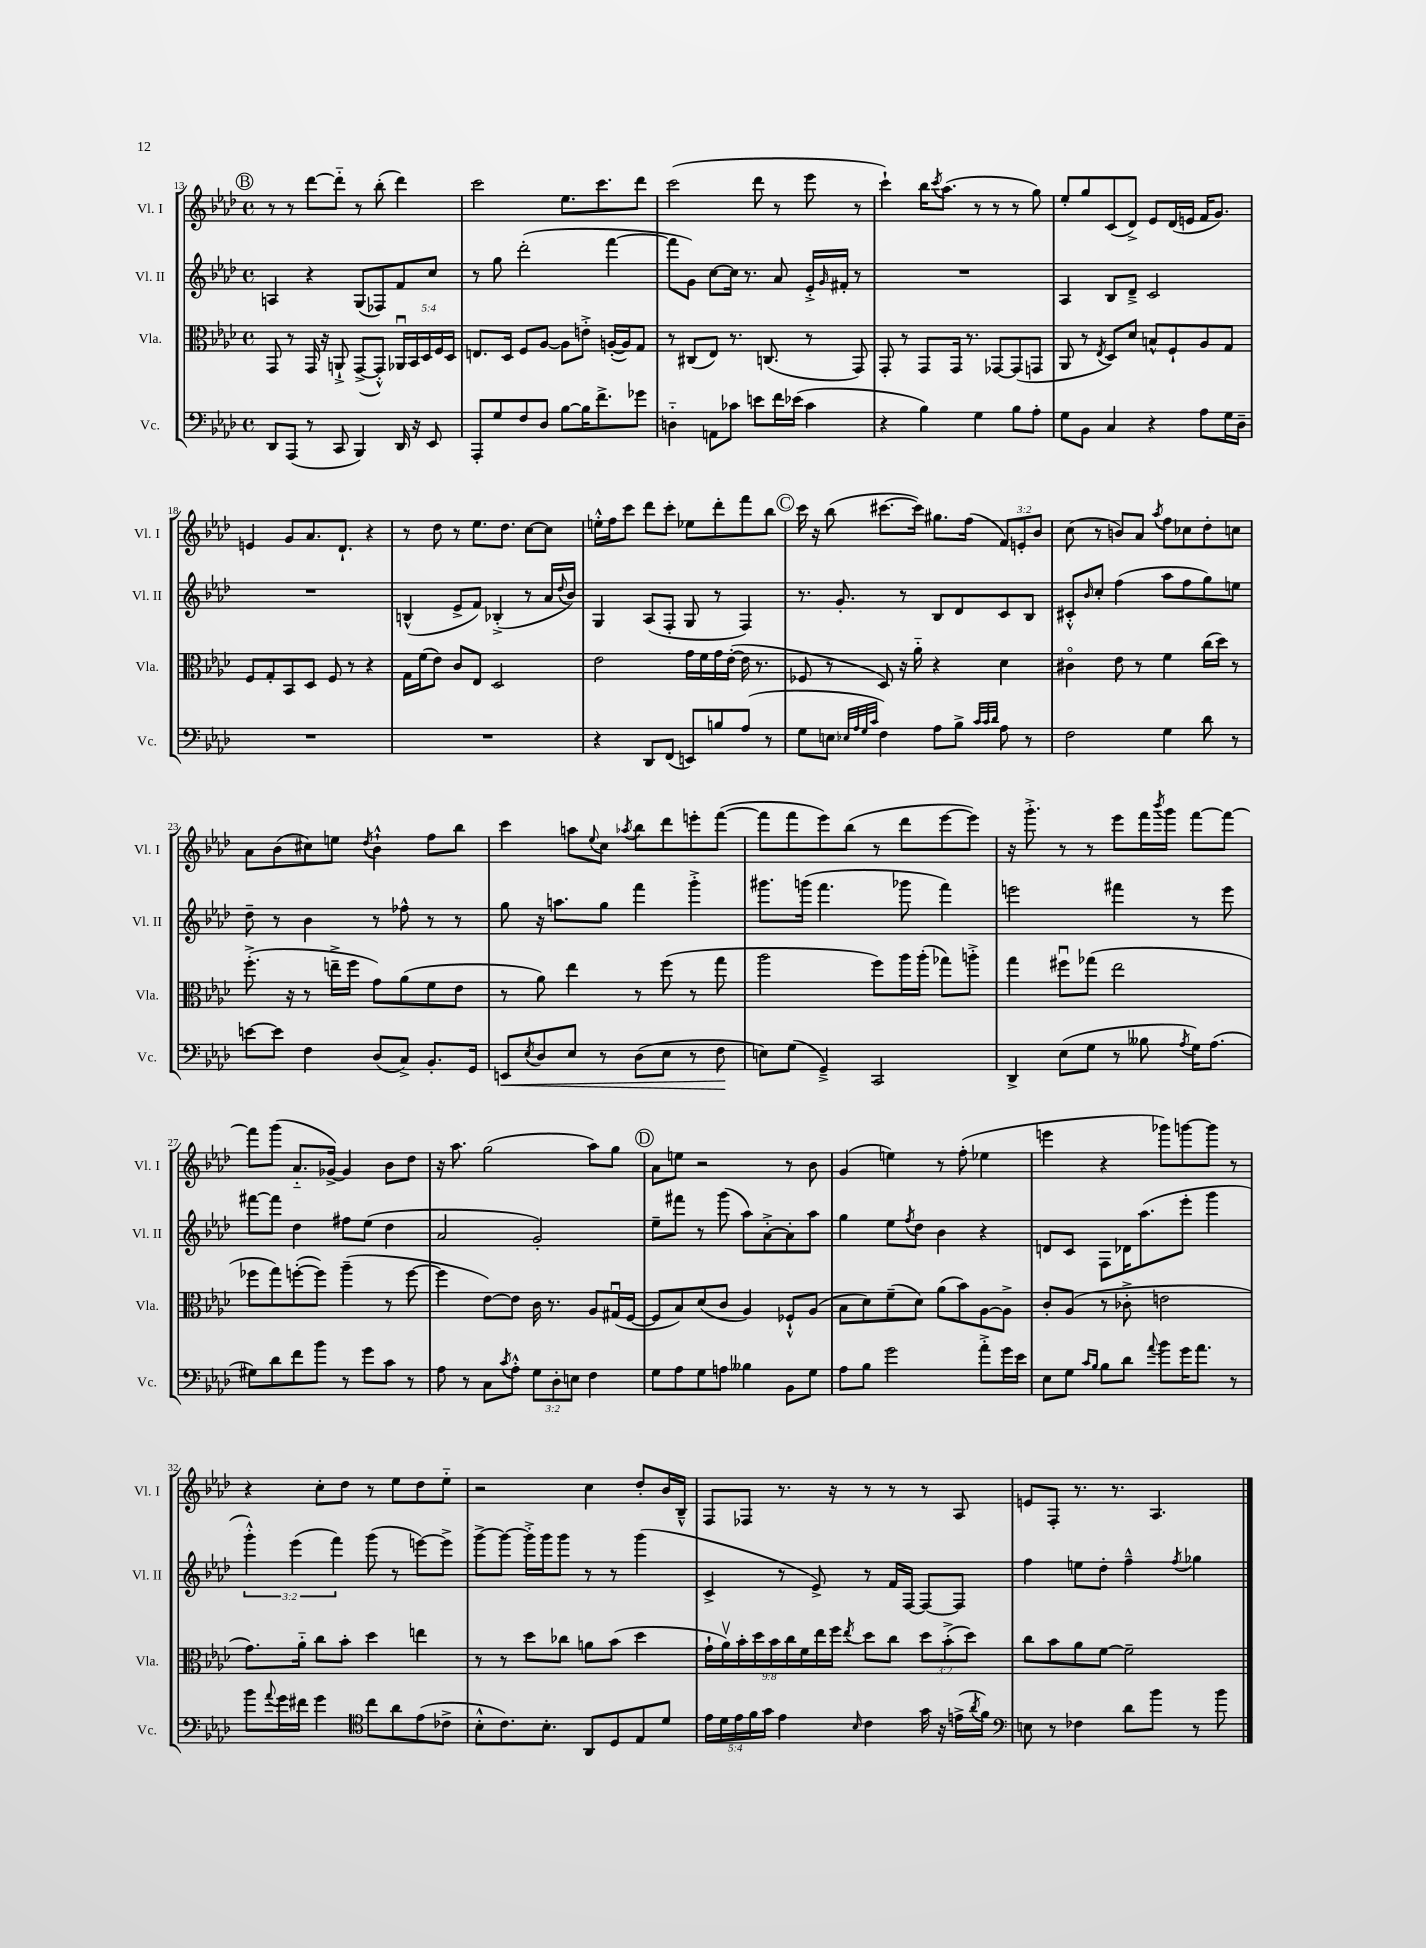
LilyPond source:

<<
\new StaffGroup <<
\new Staff = "s0" \with { instrumentName = "Vl. I" shortInstrumentName = "Vl. I" } {
    \clef treble \key aes \major \defaultTimeSignature \time 4/4 \override Staff.TupletNumber.text = #tuplet-number::calc-fraction-text
    \mark \markup { \circle "B" } r8 r8 des'''8~ des'''8-_ r8 bes''8-.( des'''4) |
    c'''2 ees''8. c'''8. des'''8 |
    c'''2( des'''8 r8 ees'''8 r8 |
    c'''4-!) bes''16 \acciaccatura { c'''8 } aes''8.( r8 r8 r8 g''8) |
    ees''8-. g''8 c'8( des'8->) ees'8 des'16( e'16 f'16 g'8.) |
    e'4 g'8 aes'8. des'8.-! r4 |
    r8 des''8 r8 ees''8. des''8. c''8~ c''8 |
    e''16-.-^ f''16 c'''8 des'''8 c'''8-. ees''8 des'''8-. f'''8 bes''8 |
    \mark \markup { \circle "C" } c'''16 r16 bes''8( cis'''8.~ cis'''16) gis''8. f''16( \tuplet 3/2 { f'8) e'8-. bes'8 } |
    c''8( r8 b'8) aes'8 \acciaccatura { aes''8 } f''8 ces''8 des''8-. c''8 |
    aes'8 bes'8( cis''8) e''8 \acciaccatura { des''8 } bes'4-!-^ f''8 bes''8 |
    c'''4 a''8 \appoggiatura { ees''8 } c''8 \acciaccatura { aes''8 } bes''8 des'''8 e'''8-. f'''8~( |
    f'''8 f'''8 ees'''8) bes''8( r8 des'''8 ees'''8~ ees'''8) |
    r16 g'''8.-.-> r8 r8 ees'''8 f'''16 \acciaccatura { bes'''8 } g'''16 f'''8~ f'''8~ |
    f'''8 g'''8( aes'8.-_ ges'16~->) ges'4 bes'8 des''8 |
    r16 aes''8. g''2( aes''8) g''8 |
    \mark \markup { \circle "D" } aes'8 e''8 r2 r8 bes'8 |
    g'4( e''4) r8 f''8-.( ees''4 |
    e'''4 r4 ges'''8) g'''8~ g'''8 r8 |
    r4 c''8-. des''8 r8 ees''8 des''8 ees''8-_ |
    r2 c''4 des''8-. bes'16 bes16---^ |
    f8 fes8 r8. r16 r8 r8 r8 aes8 |
    e'8 f8-. r8. r8. aes4. \bar "|." |
}
\new Staff = "s1" \with { instrumentName = "Vl. II" shortInstrumentName = "Vl. II" } {
    \clef treble \key aes \major \defaultTimeSignature \time 4/4 \override Staff.TupletNumber.text = #tuplet-number::calc-fraction-text
    \mark \markup { \circle "B" } a4 r4 g8( fes8) f'8 c''8 |
    r8 g''8 des'''2-.( f'''4~ |
    f'''8 g'8) c''8~ c''16 r8. aes'8 ees'16-.-> \grace { g'16 } fis'16-. r8 |
    R1 |
    aes4 bes8 des'8---> c'2 |
    R1 |
    b4-^( ees'8-> f'8) bes4-.->( r8 aes'16 \appoggiatura { des''8 } bes'16) |
    g4 aes8( f8-. g8 r8 f4) |
    \mark \markup { \circle "C" } r8. g'8.-. r8 bes8 des'8 c'8 bes8 |
    cis'8-.-^ \grace { bes'16 } c''8-. f''4( aes''8 f''8 g''8) e''8 |
    des''8-- r8 bes'4 r8 fes''8-^ r8 r8 |
    g''8 r16 a''8. g''8 f'''4 g'''4-.-> |
    gis'''8. g'''16( f'''4. ges'''8 f'''4) |
    e'''2 fis'''4 r8 e'''8 |
    fis'''8~ fis'''8 des''4 fis''8 ees''8( des''4 |
    aes'2 g'2-.) |
    \mark \markup { \circle "D" } ees''8-- fis'''8 r8 g'''8( aes''8) aes'8~-.-> aes'8-. aes''8 |
    g''4 ees''8 \acciaccatura { f''8 } des''8 bes'4 r4 |
    d'8 c'8 f8 des'16 aes''8.( ees'''8-. g'''4 |
    \tuplet 3/2 { g'''4-.-^) ees'''4( f'''4) } g'''8( r8 e'''8~) e'''8-> |
    g'''8~-> g'''8~ g'''16-.-> g'''16 g'''8 r8 r8 g'''4( |
    c'4-> r8 ees'8->) r8 f'16 f16~ f8~ f8 |
    f''4 e''8 des''8-. f''4---^ \acciaccatura { f''8 } ges''4 \bar "|." |
}
\new Staff = "s2" \with { instrumentName = "Vla." shortInstrumentName = "Vla." } {
    \clef alto \key aes \major \defaultTimeSignature \time 4/4 \override Staff.TupletNumber.text = #tuplet-number::calc-fraction-text
    \mark \markup { \circle "B" } g,8 r8 g,16 r16 a,8-!-> g,8~->( g,8-.-^) \tuplet 5/4 { aes,16\downbow bes,16 des16 f16 des16 } |
    e8. des16 f8 aes8~ aes8 e'8-.-> a16~-.( a16) g8 |
    r8 cis8( ees8) r8. c8.( r8 g,8) |
    g,8-. r8 g,8 g,16 r8. ges,8~ ges,8( g,8 |
    aes,8 r8 \acciaccatura { ees8 } des8) des'8 b8-^ f8-! aes8 g8 |
    f8 g8-. bes,8 des8 f8 r8 r4 |
    g16 f'16( ees'8) c'8 ees8 des2 |
    ees'2 g'16 f'16 g'16 ees'16~-.( ees'16 r8. |
    \mark \markup { \circle "C" } fes8 r8 des8) r16 aes'16-_ r4 des'4 |
    cis'4\flageolet ees'8 r8 f'4 c''16( des''16) r8 |
    f''8.-.->( r16 r8 e''16---> f''16 g'8) aes'8( f'8 ees'8 |
    r8 aes'8) ees''4 r8 f''8( r8 g''8 |
    aes''2 f''8) aes''16 aes''16-.( ges''8) a''8-.-> |
    g''4 fis''8\downbow ges''8( ees''2 |
    fes''8 g''8) f''8~-.( f''8) aes''4--( r8 f''8~ |
    f''4 ees'8~) ees'8 c'16 r8. aes8 gis16\downbow( f16~ |
    \mark \markup { \circle "D" } f8 bes8) des'8( c'8 aes4) fes8-!-^ aes8( |
    bes8 des'8) f'8--( des'8) aes'8( bes'8) aes8~ aes8-> |
    c'8-. aes8( r8 ces'8-.-> e'2 |
    g'8.) aes'16-_ c''8 bes'8-. des''4 e''4 |
    r8 r8 des''8 ces''8 a'8 bes'8( des''4 |
    \tuplet 9/8 { g'16-! aes'16\upbow) bes'16-. des''16 bes'16 c''16 f'16 ees''16 f''16 } \acciaccatura { ees''8 } des''8 c''8 \tuplet 3/2 { des''8 bes'8-.->( des''8) } |
    c''8 bes'8 aes'8 f'8~ f'2-- \bar "|." |
}
\new Staff = "s3" \with { instrumentName = "Vc." shortInstrumentName = "Vc." } {
    \clef bass \key aes \major \defaultTimeSignature \time 4/4 \override Staff.TupletNumber.text = #tuplet-number::calc-fraction-text
    \mark \markup { \circle "B" } des,8 aes,,8( r8 c,8 bes,,4) des,16 r16 ees,8 |
    aes,,8-. g8 f8 des8 bes8~ bes16 f'8.-> ges'8 |
    d4-_ a,8 ces'8 e'8 f'16 ees'16( ces'4 |
    r4 bes4) g4 bes8 aes8-. |
    g8 bes,8 c4 r4 aes8 g16 des16-- |
    R1 |
    R1 |
    r4 des,8 f,8( e,8) b8 aes8( r8 |
    \mark \markup { \circle "C" } g8 e8 \grace { ees32 aes32 g32 c'32 } f4) aes8 bes8-> \grace { c'32 c'32 des'32 } aes8 r8 |
    f2 g4 des'8 r8 |
    e'8~ e'8 f4 des8( c8->) bes,8.-. g,16 |
    e,8\< \acciaccatura { ees8 } des8 ees8 r8 des8( ees8 r8 f8\! |
    e8) g8( g,4--->) c,2 |
    des,4-> ees8( g8 r8 beses8 \acciaccatura { aes8 } g16) aes8.( |
    gis8) des'8 f'8 bes'8 r8 g'8 c'8 r8 |
    aes8 r8 c8 \acciaccatura { c'8 } aes8-.-^ \tuplet 3/2 { g8 des8-. e8 } f4 |
    \mark \markup { \circle "D" } g8 aes8 g8 a8 beses4 bes,8 g8 |
    aes8 bes8 g'2 aes'8-.-> g'16 ees'16 |
    ees8 g8 \grace { c'16 bes16 } bes8 des'8 \appoggiatura { aes'8 } bes'8 g'16 aes'8. r8 |
    bes'8 \appoggiatura { aes'8 } g'16 fis'16 g'4 \clef tenor c''8 aes'8 ees'8( ces'8-> |
    bes8-.-^ c'8.) bes8.-. aes,8 des8 ees8 des'8 |
    \tuplet 5/4 { ees'16 des'16 ees'16 f'16 g'16 } ees'4 \grace { bes16 } c'4 g'16 r16 e'16->( \acciaccatura { aes'8 } f'16) |
    \clef bass e8 r8 fes4 des'8 bes'8 r8 bes'8 \bar "|." |
}
>>
>>
\layout { \context { \Score currentBarNumber = #13 } }
